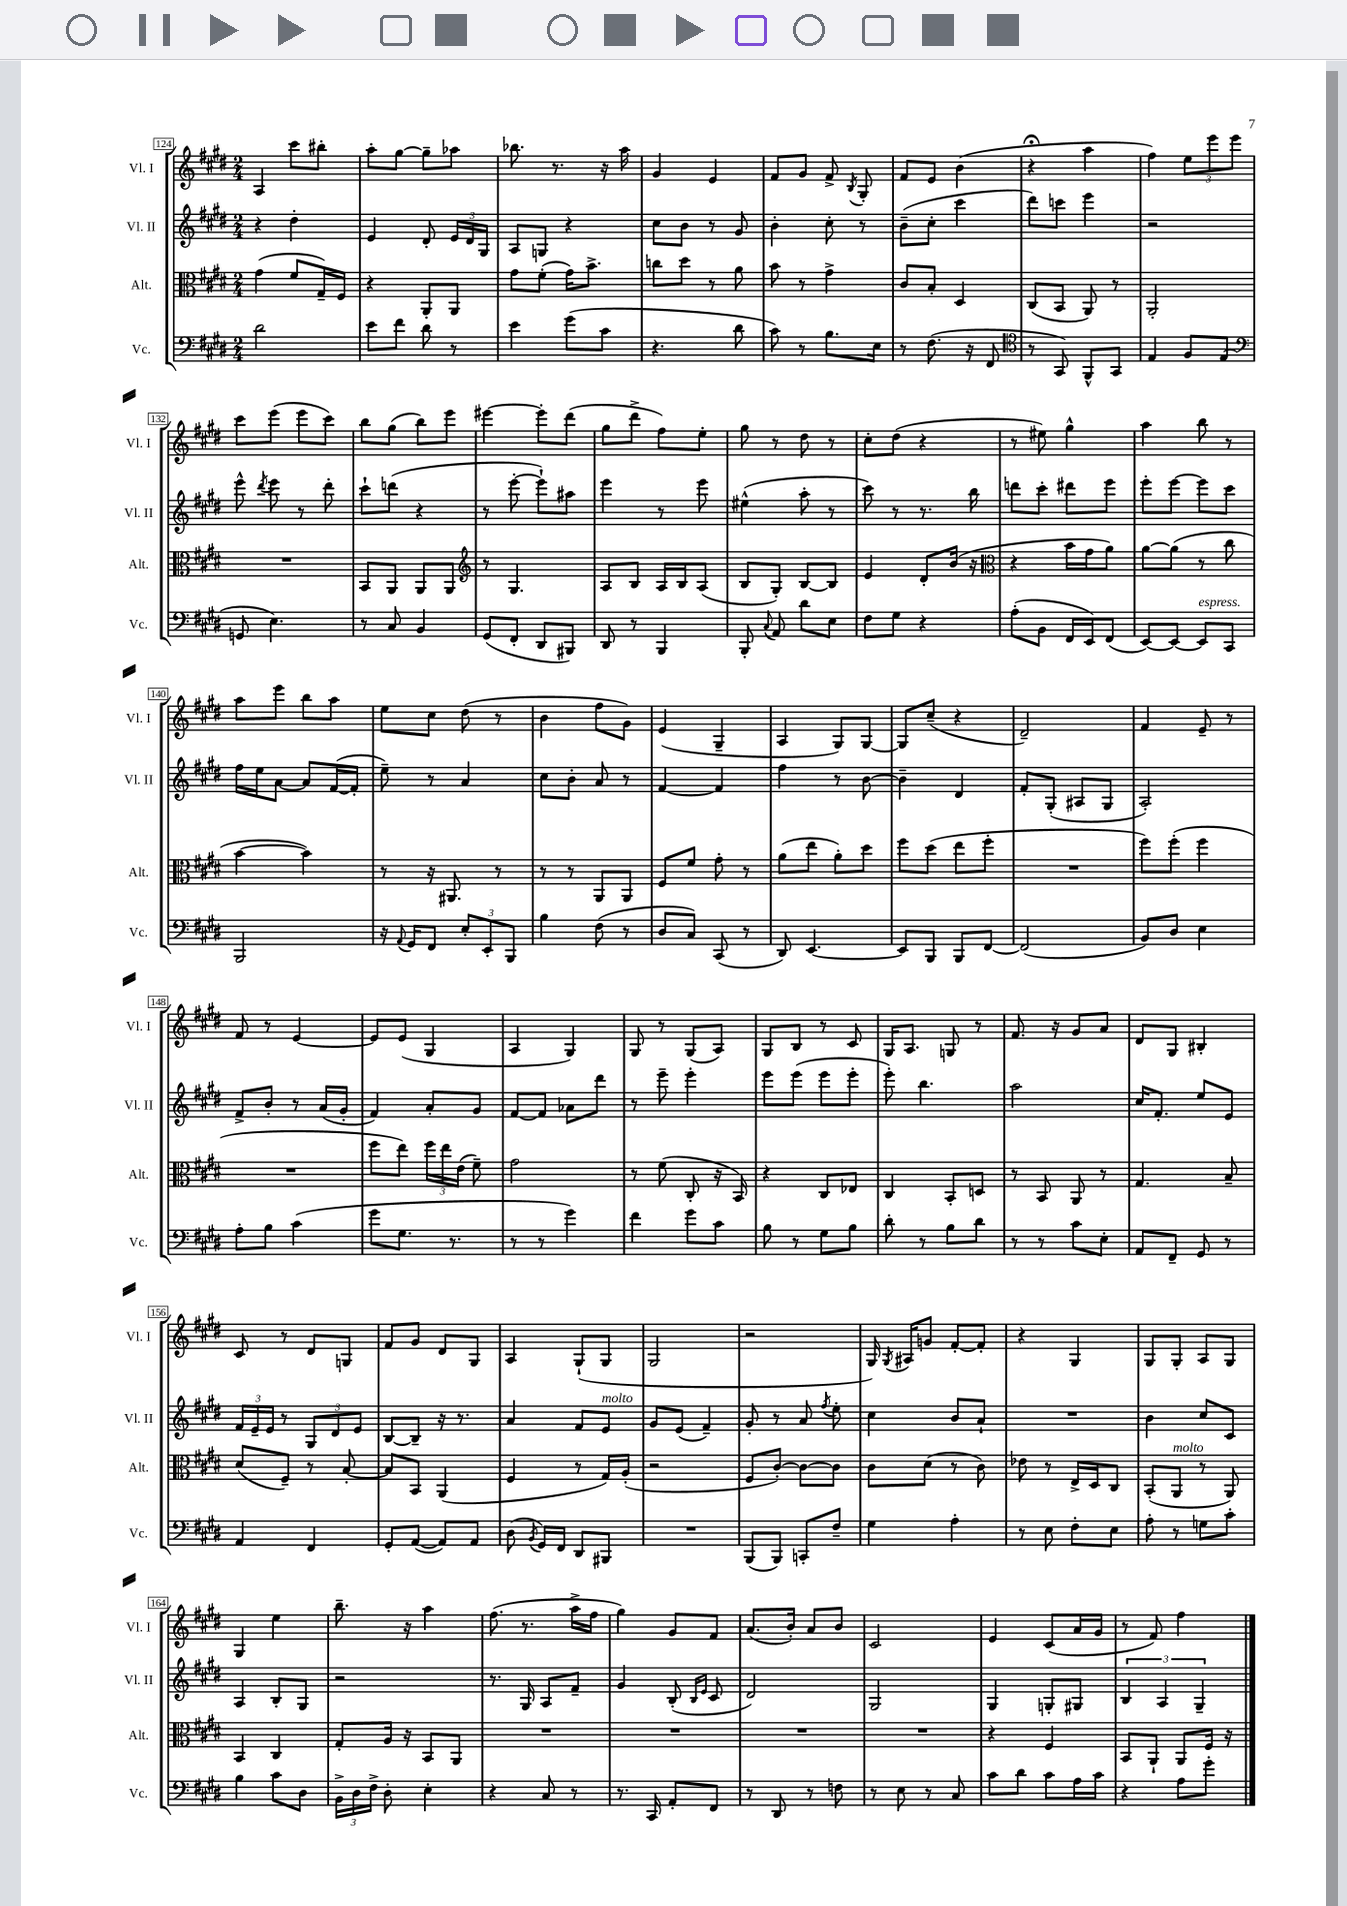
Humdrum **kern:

**kern	**kern	**kern	**kern
*staff4	*staff3	*staff2	*staff1
*clefF4	*clefC3	*clefG2	*clefG2
*k[f#c#g#d#]	*k[f#c#g#d#]	*k[f#c#g#d#]	*k[f#c#g#d#]
*M2/4	*M2/4	*M2/4	*M2/4
2d#	(4g#	4r	4A
.	8f#	4dd#'	8ccc#
.	16G#~)	.	8bb#'
.	16F#	.	.
=	=	=	=
8e	4r	4e	8aa'
8f#	.	.	[8gg#
8d#	8AA'	8d#'	8gg#~]
8r	8AA	24e	8aa-
.	.	24d#	.
.	.	24G#	.
=	=	=	=
4e	8g#	8A	8.bb-
.	(8f#'	8G	.
.	.	.	8.r
(8g#	16g#)	4r	.
.	8.b^	.	.
8c#	.	.	16r
.	.	.	16aa
=	=	=	=
4.r	8cc	8cc#	4g#
.	8dd#	8b	.
.	8r	8r	4e
8d#	8a	8g#	.
=	=	=	=
8c#)	8b	4b'	8f#
8r	8r	.	8g#
8.B	4g#^	8cc#'	8f#^
.	.	.	8qB
.	.	8r	8G#'
16E	.	.	.
=	=	=	=
8r	8c#	(8b~	8f#
(8.F#	8B'	8cc#'	8e
.	4D#	4ccc#	(4b
16r	.	.	.
8FF#	.	.	.
=	=	=	=
*clefC4	*	*	*
8r	(8C#	8ddd#)	4r;
8GG#)	8BB	8ccc	.
8FF#^^	8AA)	4eee	4aa
8GG#	8r	.	.
=	=	=	=
4E	2AA'	2r	4ff#)
8F#	.	.	12ee
.	.	.	12eee
(8E	.	.	.
.	.	.	12eee
=	=	=	=
*clefF4	*	*	*
8GG	2r	8eee^^	8ccc#
.	.	8qddd#	.
4.E)	.	8eee	(8eee
.	.	8r	8eee
.	.	8ddd#'	8ccc#)
=	=	=	=
8r	8BB	8ccc#`	8bb
8C#	8AA	(8ddd	(8gg#
4BB	8AA	4r	8bb)
.	8AA	.	8eee
=	=	=	=
*	*clefG2	*	*
(8GG#	8r	8r	[4eee#
8FF#'	4.G#	[8eee'	.
8DD#	.	8eee`])	8eee#']
8BBB#)	.	8aa#	(8ddd#
=	=	=	=
8DD#	8A	4eee	8gg#
8r	8B	.	8ddd#^
4BBB	16A	8r	8ff#)
.	16B	.	.
.	(8A	8eee	8ee'
=	=	=	=
8BBB'	8B	(4ee#^^	8gg#
8qqC#	.	.	.
8AA	8G#')	.	8r
8d#	[8B	8aa'	8dd#
8E	8B]	8r	8r
=	=	=	=
8F#	4e	8ccc#)	8cc#'
8G#	.	8r	(8dd#
4r	8d#'	8.r	4r
.	(16b	.	.
.	16r	16bb	.
=	=	=	=
*	*clefC3	*	*
(8A'	4r	8ddd	8r
8BB	.	8ccc#'	8ee#)
16FF#	16b	8ddd#	4gg#^^
16EE)	16g#	.	.
(8FF#	8a)	8eee	.
=	=	=	=
[8EE)	[8a	8eee'	4aa
8EE_	(8a]	[8eee	.
8EE]	8r	8eee]	8bb
8CC#	8cc#	8ccc#	8r
=	=	=	=
2BBB	[4b	16ff#	8aa
.	.	16ee	.
.	.	[8a	8eee
.	4b])	8a]	8bb
.	.	([16f#	8aa
.	.	16f#']	.
=	=	=	=
16r	8r	8ee~)	8ee
8qqAA	.	.	.
16GG#	.	.	.
8FF#	16r	8r	8cc#
.	8.AA#	.	.
12E'	.	4a	(8dd#
12EE'	.	.	.
.	8r	.	8r
12BBB	.	.	.
=	=	=	=
4B	8r	8cc#	4b
.	8r	8b'	.
(8F#	8AA	8a	8ff#
8r	8AA	8r	8g#)
=	=	=	=
8D#	8F#	[4f#	(4e
8C#)	8f#	.	.
(8CC#	8g#'	4f#]	4G#~
8r	8r	.	.
=	=	=	=
8DD#)	(8a	4ff#	4A
[4.EE	8ee	.	.
.	8a')	8r	8G#)
.	8dd#	[8b	[8G#
=	=	=	=
8EE]	8ff#	4b~]	8G#]
8BBB	(8dd#	.	(8cc#~
8BBB	8ee	4d#	4r
[8FF#	8ff#'	.	.
=	=	=	=
(2FF#]	2r	8f#'	2d#~)
.	.	(8G#'	.
.	.	8A#	.
.	.	8G#	.
=	=	=	=
8BB)	8ff#)	2A')	4f#
8D#	(8ff#'	.	.
4E	4ff#	.	8e~
.	.	.	8r
=	=	=	=
8A'	2r	8f#^	8f#
8B	.	8b'	8r
(4c#	.	8r	[4e
.	.	(16a	.
.	.	16g#'	.
=	=	=	=
8g#	8ff#	4f#)	8e]
8.G#	8ee)	.	(8e
.	24ff#	8a'	4G#
.	24ee	.	.
8.r	.	.	.
.	(24e	.	.
.	8f#~)	8g#	.
=	=	=	=
8r	2g#	[8f#	4A
8r	.	8f#]	.
4g#)	.	8a-	4G#)
.	.	8ddd#	.
=	=	=	=
4f#	8r	8r	8G#
.	(8f#	8eee~	8r
8g#	8C#'	4eee'	(8G#
8c#	16r	.	8A)
.	16BB)	.	.
=	=	=	=
8B	4r	8eee	8G#
8r	.	(8eee	8B
8G#	8C#	8eee	8r
8B	8E-	8eee'	8c#
=	=	=	=
8d#'	4C#	8eee')	16G#
.	.	.	8.A
8r	.	4.bb	.
8B	8BB'	.	8G
8d#	8D	.	8r
=	=	=	=
8r	8r	2aa	8.f#
8r	8BB	.	.
.	.	.	16r
8c#	8AA	.	8g#
8E'	8r	.	8a
=	=	=	=
8AA	4.G#	16cc#	8d#
.	.	8.f#'	.
8FF#~	.	.	8G#
8GG#	.	8ee	4B#'
8r	8B~	8e	.
=	=	=	=
4AA	(8d#	24f#	8c#
.	.	24e~	.
.	.	24e	.
.	8F#~)	8r	8r
4FF#	8r	12G#	8d#
.	.	12d#	.
.	[8B'	.	8G
.	.	12e	.
=	=	=	=
8GG#'	8B]	[8B	8f#
([8AA	8BB	8B~]	8g#
8AA])	(4AA	16r	8d#
.	.	8.r	.
8AA	.	.	8G#
=	=	=	=
(8D#	4F#	4a	4A
8qBB	.	.	.
16GG#)	.	.	.
16FF#	.	.	.
8DD#	8r	8f#	(8G#`
8BBB#	16G#)	8e	8G#
.	(16A'	.	.
=	=	=	=
2r	2r	8g#	2G#
.	.	(8e	.
.	.	4f#~)	.
=	=	=	=
(8BBB	8F#	8g#'	2r
8BBB)	[8c#')	8r	.
8CC'	8c#_	8a	.
.	.	8qff#	.
8F#~	8c#]	8ee'	.
=	=	=	=
4G#	8c#	4cc#	16G#)
.	.	.	8qG#
.	.	.	16A#
.	(8d#	.	8g
4A'	8r	8b	[8f#'
.	8c#)	8a`	8f#']
=	=	=	=
8r	8e-	2r	4r
8E	8r	.	.
8F#'	16E^	.	4G#
.	16D#	.	.
8E	8C#	.	.
=	=	=	=
8A'	(8BB'	4b	8G#
8r	8AA	.	8G#'
8G	8r	8cc#	8A
8c#'	8AA)	8c#	8G#
=	=	=	=
4B	4BB	4A	4G#
8c#	4C#	8B'	4ee
8D#	.	8G#	.
=	=	=	=
24BB^	8G#'	2r	8.bb~
24D#	.	.	.
24F#^	.	.	.
8D#'	16A	.	.
.	16r	.	16r
4E'	8BB	.	4aa
.	8AA	.	.
=	=	=	=
4r	2r	8.r	(8.ff#
.	.	16G#	8.r
8C#	.	8A	.
8r	.	8f#~	16aa^
.	.	.	16ff#
=	=	=	=
8.r	2r	4g#	4gg#)
16CC#	.	.	.
8AA'	.	(8B'	8g#
.	.	16qqB	.
.	.	16qqe	.
8FF#	.	8c#	8f#
=	=	=	=
8r	2r	2d#)	(8.a
8DD#	.	.	.
.	.	.	16b')
8r	.	.	8a
8F	.	.	8b
=	=	=	=
8r	2r	2G#	2c#
8E	.	.	.
8r	.	.	.
8C#	.	.	.
=	=	=	=
8c#	4r	4G#	4e
8d#	.	.	.
8c#	4F#	8G'	(8c#
16A	.	8G#	16a
16c#	.	.	16g#
=	=	=	=
4r	8BB	6B	8r
.	8AA`	.	8f#)
.	.	6A	.
8A	8AA	.	4ff#
.	.	6G#~	.
8g#'	16F#	.	.
.	16r	.	.
==	==	==	==
*-	*-	*-	*-
